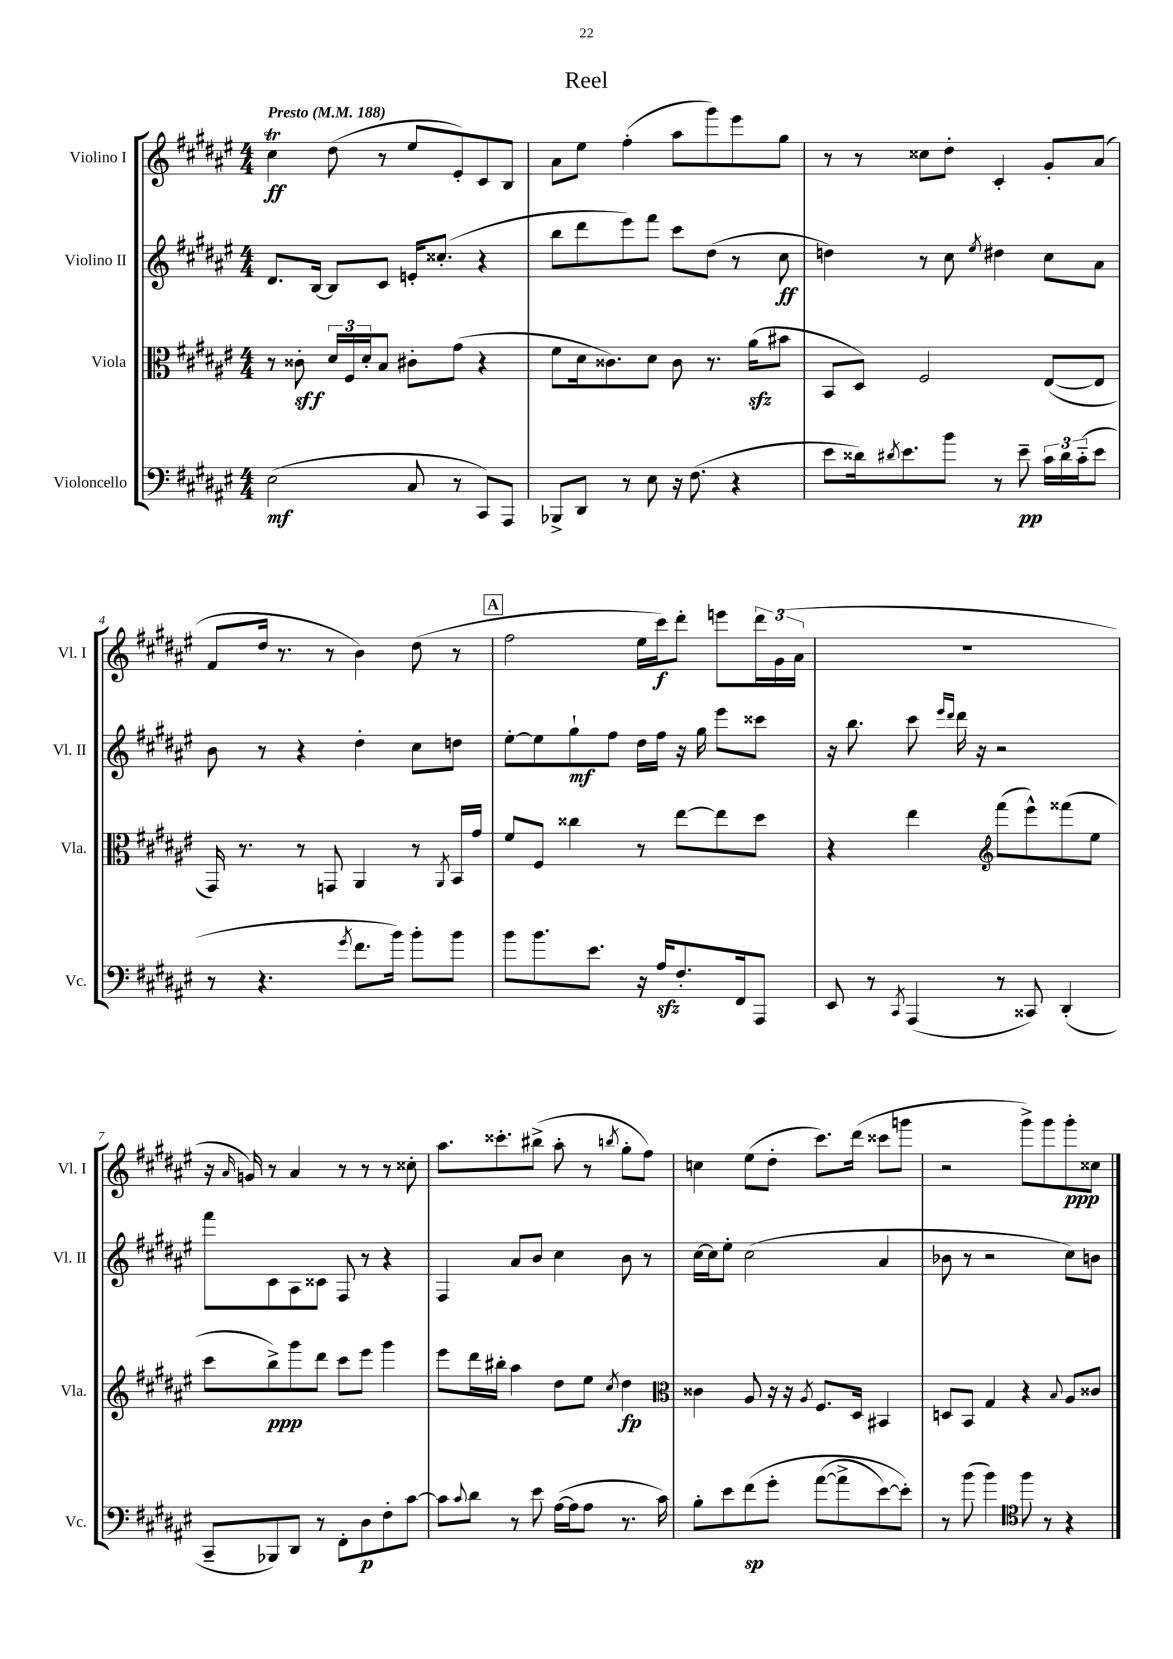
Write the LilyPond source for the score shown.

\header { title = "Reel" }
<<
\new StaffGroup <<
\new Staff = "s0" \with { instrumentName = "Violino I" shortInstrumentName = "Vl. I" } {
    \clef treble \key fis \major \numericTimeSignature \time 4/4 \tempo "Presto" 4 = 188
    cis''4\trill\ff dis''8( r8 eis''8 eis'8-.) cis'8 b8 |
    ais'8 eis''8 fis''4-.( ais''8 gis'''8) eis'''8 gis''8 |
    r8 r8 cisis''8 dis''8-. cis'4-. gis'8-. ais'8( |
    fis'8 dis''16 r8. r8 b'4) dis''8( r8 |
    \mark \markup { \box "A" } fis''2 eis''16 cis'''16\f) dis'''8-. e'''8 \tuplet 3/2 { dis'''16 gis'16( ais'16 } |
    R1 |
    r16 \grace { ais'16 } g'16) r8 ais'4 r8 r8 r8 cisis''8-. |
    ais''8. cisis'''8.-. bis''8->( ais''8-. r8 \acciaccatura { b''8 } gis''8-. fis''8) |
    c''4 eis''8( dis''8-. cis'''8.) dis'''16( cisis'''8 g'''8 |
    r2 gis'''8->) gis'''8 gis'''8-.\ppp cisis''8 \bar "|." |
}
\new Staff = "s1" \with { instrumentName = "Violino II" shortInstrumentName = "Vl. II" } {
    \clef treble \key fis \major \numericTimeSignature \time 4/4
    dis'8. b16~ b8 cis'8 e'16-. cisis''8.-.( r4 |
    b''8 dis'''8 eis'''8) fis'''8 cis'''8 dis''8( r8 cis''8\ff |
    d''4) r8 cis''8 \acciaccatura { eis''8 } dis''4 cis''8 ais'8 |
    b'8 r8 r4 dis''4-. cis''8 d''8 |
    \mark \markup { \box "A" } eis''8~-. eis''8 gis''8-!\mf fis''8 dis''16 fis''16 r16 gis''16 eis'''8 cisis'''8 |
    r16 b''8. cis'''8 \grace { eis'''16 dis'''16 } dis'''16 r16 r2 |
    fis'''8 cis'8 ais8 cisis'8 fis8 r8 r4 |
    fis4 ais'8 b'8 cis''4 b'8 r8 |
    cis''16~ cis''16 eis''8-. cis''2( ais'4 |
    bes'8 r8 r2 cis''8) b'8 \bar "|." |
}
\new Staff = "s2" \with { instrumentName = "Viola" shortInstrumentName = "Vla." } {
    \clef alto \key fis \major \numericTimeSignature \time 4/4
    r8 cisis'8-.\sff \tuplet 3/2 { dis'16 fis16 dis'16-. } b8 cis'8-. gis'8( r4 |
    fis'8 dis'16 cisis'8.) dis'8 cisis'8 r8. ais'16\sfz( bis'8 |
    b,8 dis8) fis2 eis8~( eis8 |
    gis,16) r8. r8 g,8 ais,4 r8 \acciaccatura { ais,8 } b,16 gis'16 |
    \mark \markup { \box "A" } fis'8 fis8 cisis''4 r8 eis''8~ eis''8 dis''8 |
    r4 eis''4 \clef treble fis'''8( eis'''8-^) fisis'''8( eis''8 |
    cis'''8 b''8->\ppp) gis'''8 dis'''8 cis'''8 eis'''8 gis'''4 |
    eis'''8 dis'''16 bis''16-. ais''4 dis''8 eis''8 \acciaccatura { cis''8 } dis''4\fp |
    \clef alto cisis'4 ais8 r16 r16 \acciaccatura { ais8 } fis8. dis16 bis,4 |
    d8 b,8 gis4 r4 \appoggiatura { b8 } ais8 cisis'8 \bar "|." |
}
\new Staff = "s3" \with { instrumentName = "Violoncello" shortInstrumentName = "Vc." } {
    \clef bass \key fis \major \numericTimeSignature \time 4/4
    eis2\mf( cis8 r8 cis,8) ais,,8 |
    bes,,8-> dis,8 r8 eis8 r16 fis8.( r4 |
    eis'8 disis'16) \acciaccatura { dis'8 } eis'8. b'8 r8 eis'8--\pp \tuplet 3/2 { cis'16 dis'16 cis'16-_( } eis'8 |
    r8 r4. \acciaccatura { gis'8 } fis'8. b'16) b'8-. b'8 |
    \mark \markup { \box "A" } b'8 b'8. eis'8. r16 ais16\sfz fis8.-. fis,16 ais,,8 |
    eis,8 r8 \acciaccatura { cis,8 } ais,,4( r8 cisis,8) dis,4-.( |
    cis,8-- bes,,8) dis,8 r8 fis,8-. dis8\p fis8-. cis'8~ |
    cis'8 \appoggiatura { cis'8 } dis'8 r8 eis'8 ais16~( ais16 ais8 r8. cis'16) |
    b8-. eis'8 fis'8\sp\( gis'8-. ais'8~( ais'8-> eis'8~) eis'8-.\) |
    r8 b'8( b'4) \clef tenor fis''8 r8 r4 \bar "|." |
}
>>
>>
